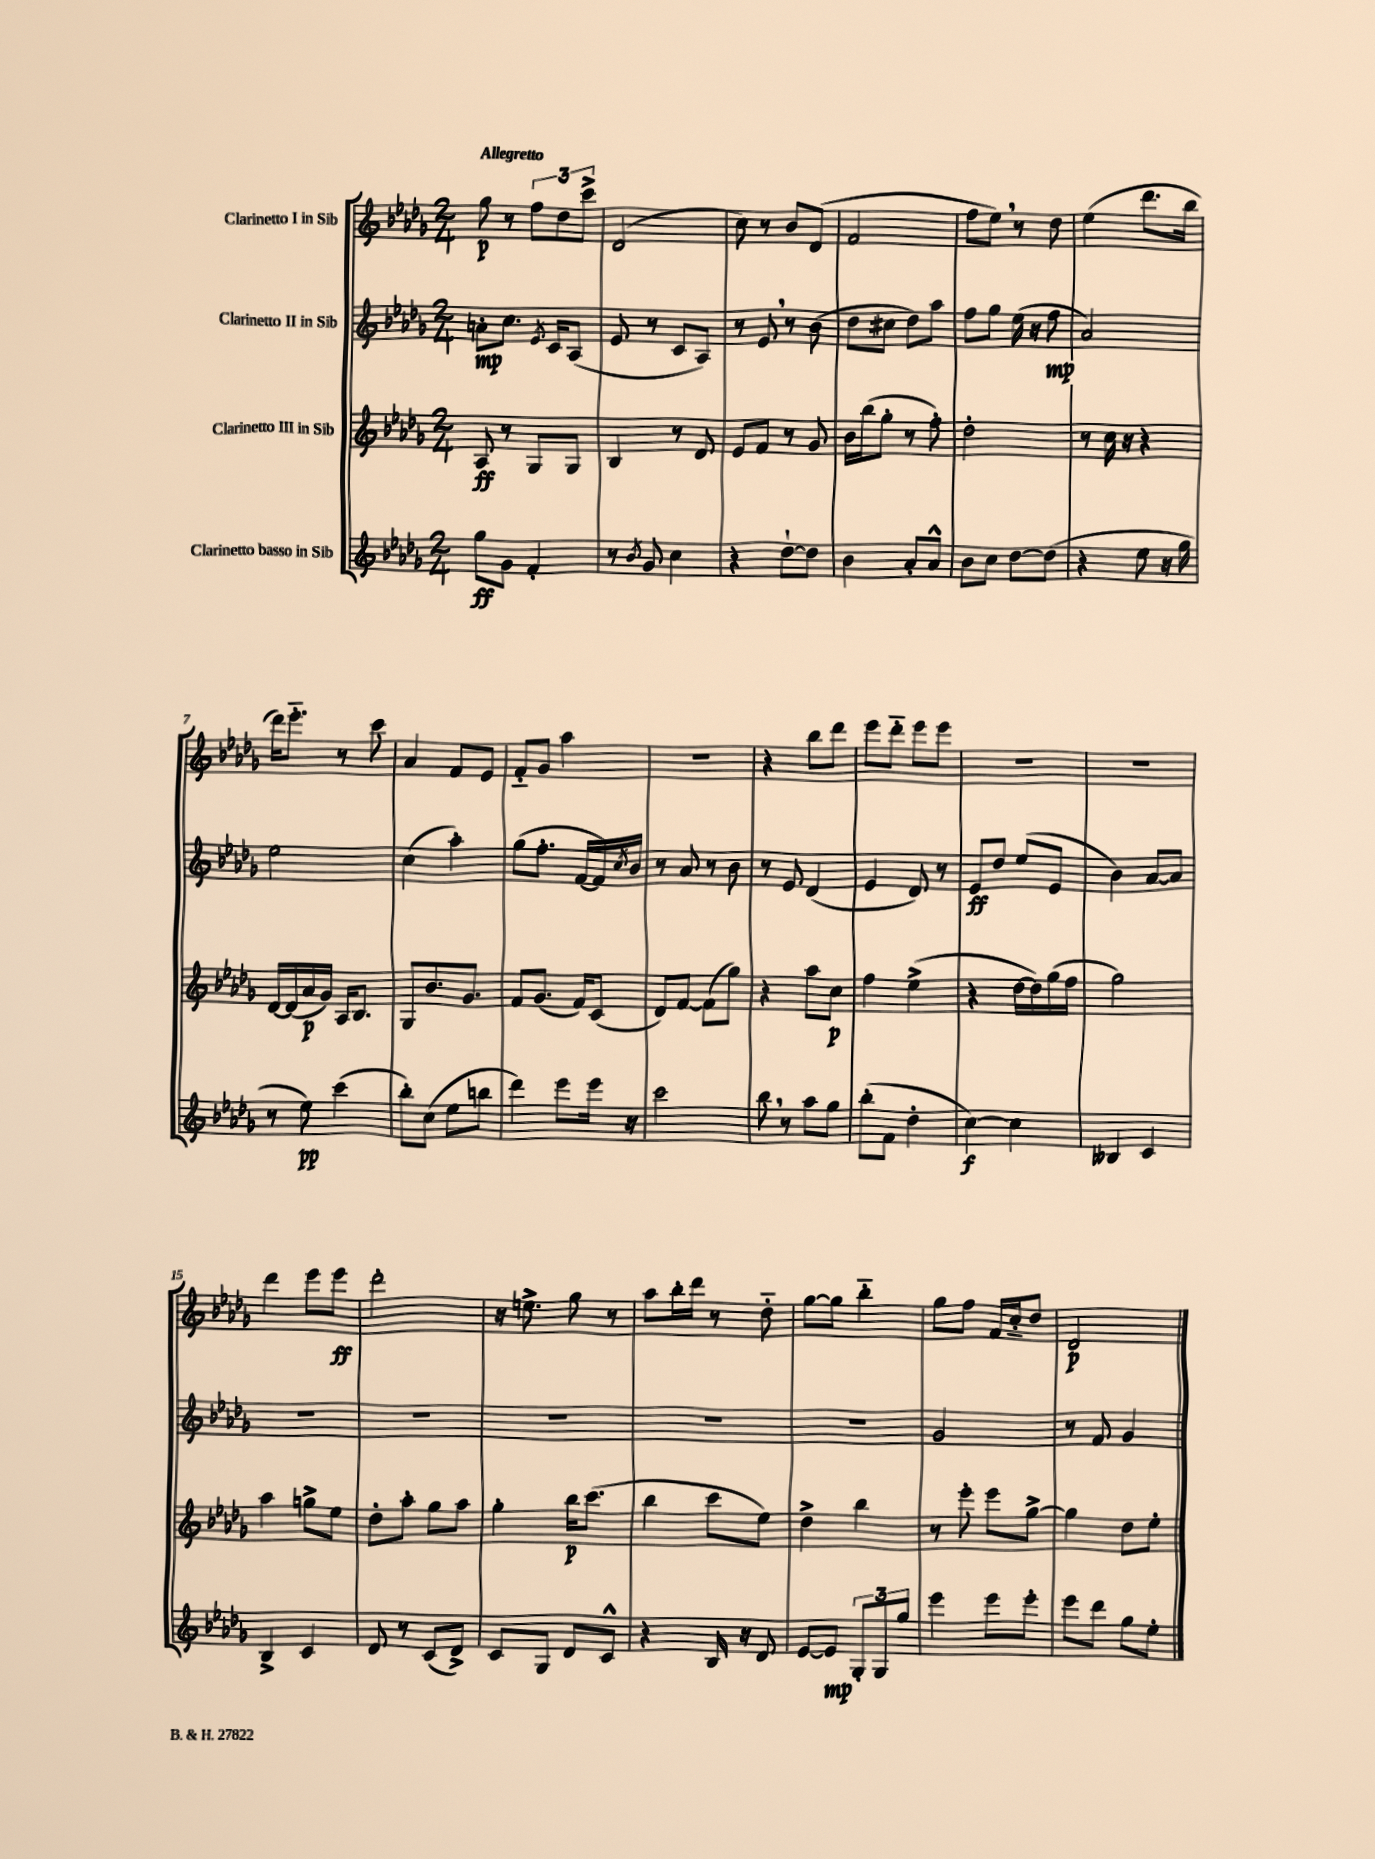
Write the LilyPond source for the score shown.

<<
\new StaffGroup <<
\new Staff = "s0" \with { instrumentName = "Clarinetto I in Sib" } {
    \clef treble \key des \major \numericTimeSignature \time 2/4 \tempo "Allegretto"
    ges''8\p r8 \tuplet 3/2 { f''8 des''8 c'''8-> } |
    des'2( |
    c''8) r8 bes'8 des'8( |
    f'2 |
    f''8 ees''8) \breathe r8 des''8 |
    ees''4( des'''8. bes''16 |
    des'''16) ees'''8.-_ r8 c'''8 |
    aes'4 f'8 ees'8 |
    f'8-_ ges'8 aes''4 |
    R2 |
    r4 bes''8 des'''8 |
    ees'''8 des'''8-_ ees'''8 ees'''8 |
    R2 |
    r2 |
    des'''4 ees'''8 ees'''8\ff |
    des'''2-. |
    r16 e''8.-> ges''8 r8 |
    aes''8 bes''16-. des'''16 r8 des''8-_ |
    ges''8~ ges''8 bes''4-_ |
    ges''8 f''8 f'16 c''16-_ des''8 |
    des'2\p \bar "|." |
}
\new Staff = "s1" \with { instrumentName = "Clarinetto II in Sib" } {
    \clef treble \key des \major \numericTimeSignature \time 2/4
    a'8-.\mp c''8. \acciaccatura { ees'8 } c'16 aes8( |
    ees'8 r8 c'8 aes8) |
    r8 ees'8 \breathe r8 bes'8( |
    des''8 cis''8 des''8) aes''8 |
    f''8 ges''8 ees''16( r16 f''8\mp |
    aes'2) |
    ees''2 |
    c''4( aes''4-.) |
    ges''8( f''8.-. f'16~ f'16) \acciaccatura { c''8 } bes'16 |
    r8 aes'8 r8 bes'8 |
    r8 ees'8 des'4( |
    ees'4 des'8) r8 |
    ees'8\ff des''8 ees''8( ees'8 |
    bes'4) aes'8~ aes'8 |
    R2 |
    R2 |
    R2 |
    R2 |
    R2 |
    ges'2 |
    r8 f'8 ges'4 \bar "|." |
}
\new Staff = "s2" \with { instrumentName = "Clarinetto III in Sib" } {
    \clef treble \key des \major \numericTimeSignature \time 2/4
    aes8\ff r8 ges8 ges8 |
    bes4 r8 des'8 |
    ees'8 f'8 r8 ges'8 |
    bes'16 bes''16( ges''8-. r8 f''8-.) |
    des''2-. |
    r8 c''16 r16 r4 |
    des'16~ des'16( aes'16\p ges'16) aes16 bes8. |
    ges8 bes'8. ges'8. |
    f'8 ges'8.( f'16) c'8( |
    des'8) f'8~ f'8( ges''8) |
    r4 aes''8 c''8\p |
    f''4 ees''4->( |
    r4 des''16~ des''16) ges''16( f''16 |
    ges''2) |
    aes''4 g''8-> ees''8 |
    des''8-. aes''8-. ges''8 aes''8 |
    ges''4-. bes''16\p c'''8.( |
    bes''4 c'''8 ees''8) |
    des''4-> bes''4 |
    r8 ees'''8-. ees'''8 ges''8~-> |
    ges''4 des''8 ees''8-. \bar "|." |
}
\new Staff = "s3" \with { instrumentName = "Clarinetto basso in Sib" } {
    \clef treble \key des \major \numericTimeSignature \time 2/4
    ges''8\ff ges'8 f'4-. |
    r8 \acciaccatura { bes'8 } ges'8 c''4 |
    r4 des''8~-! des''8 |
    bes'4 aes'8-. aes'8-^ |
    bes'8 c''8 des''8~ des''8( |
    r4 ees''8 r16 ges''16 |
    r8 ees''8\pp) c'''4( |
    bes''8-.) c''8( ees''8 b''8 |
    des'''4) ees'''8 ees'''16 r16 |
    c'''2 |
    bes''8 \breathe r8 aes''8 ges''8 |
    bes''8-.( f'8 des''4-. |
    c''4~\f) c''4 |
    beses4 c'4 |
    bes4-> c'4 |
    des'8 r8 c'8( des'8->) |
    c'8 ges8 des'8 c'8-^ |
    r4 bes16 r16 des'8 |
    ees'8~ ees'8\mp \tuplet 3/2 { ges8-. ges8 ges''8 } |
    ees'''4 ees'''8 ees'''8-. |
    ees'''8 des'''8 ges''8 ees''8-. \bar "|." |
}
>>
>>
